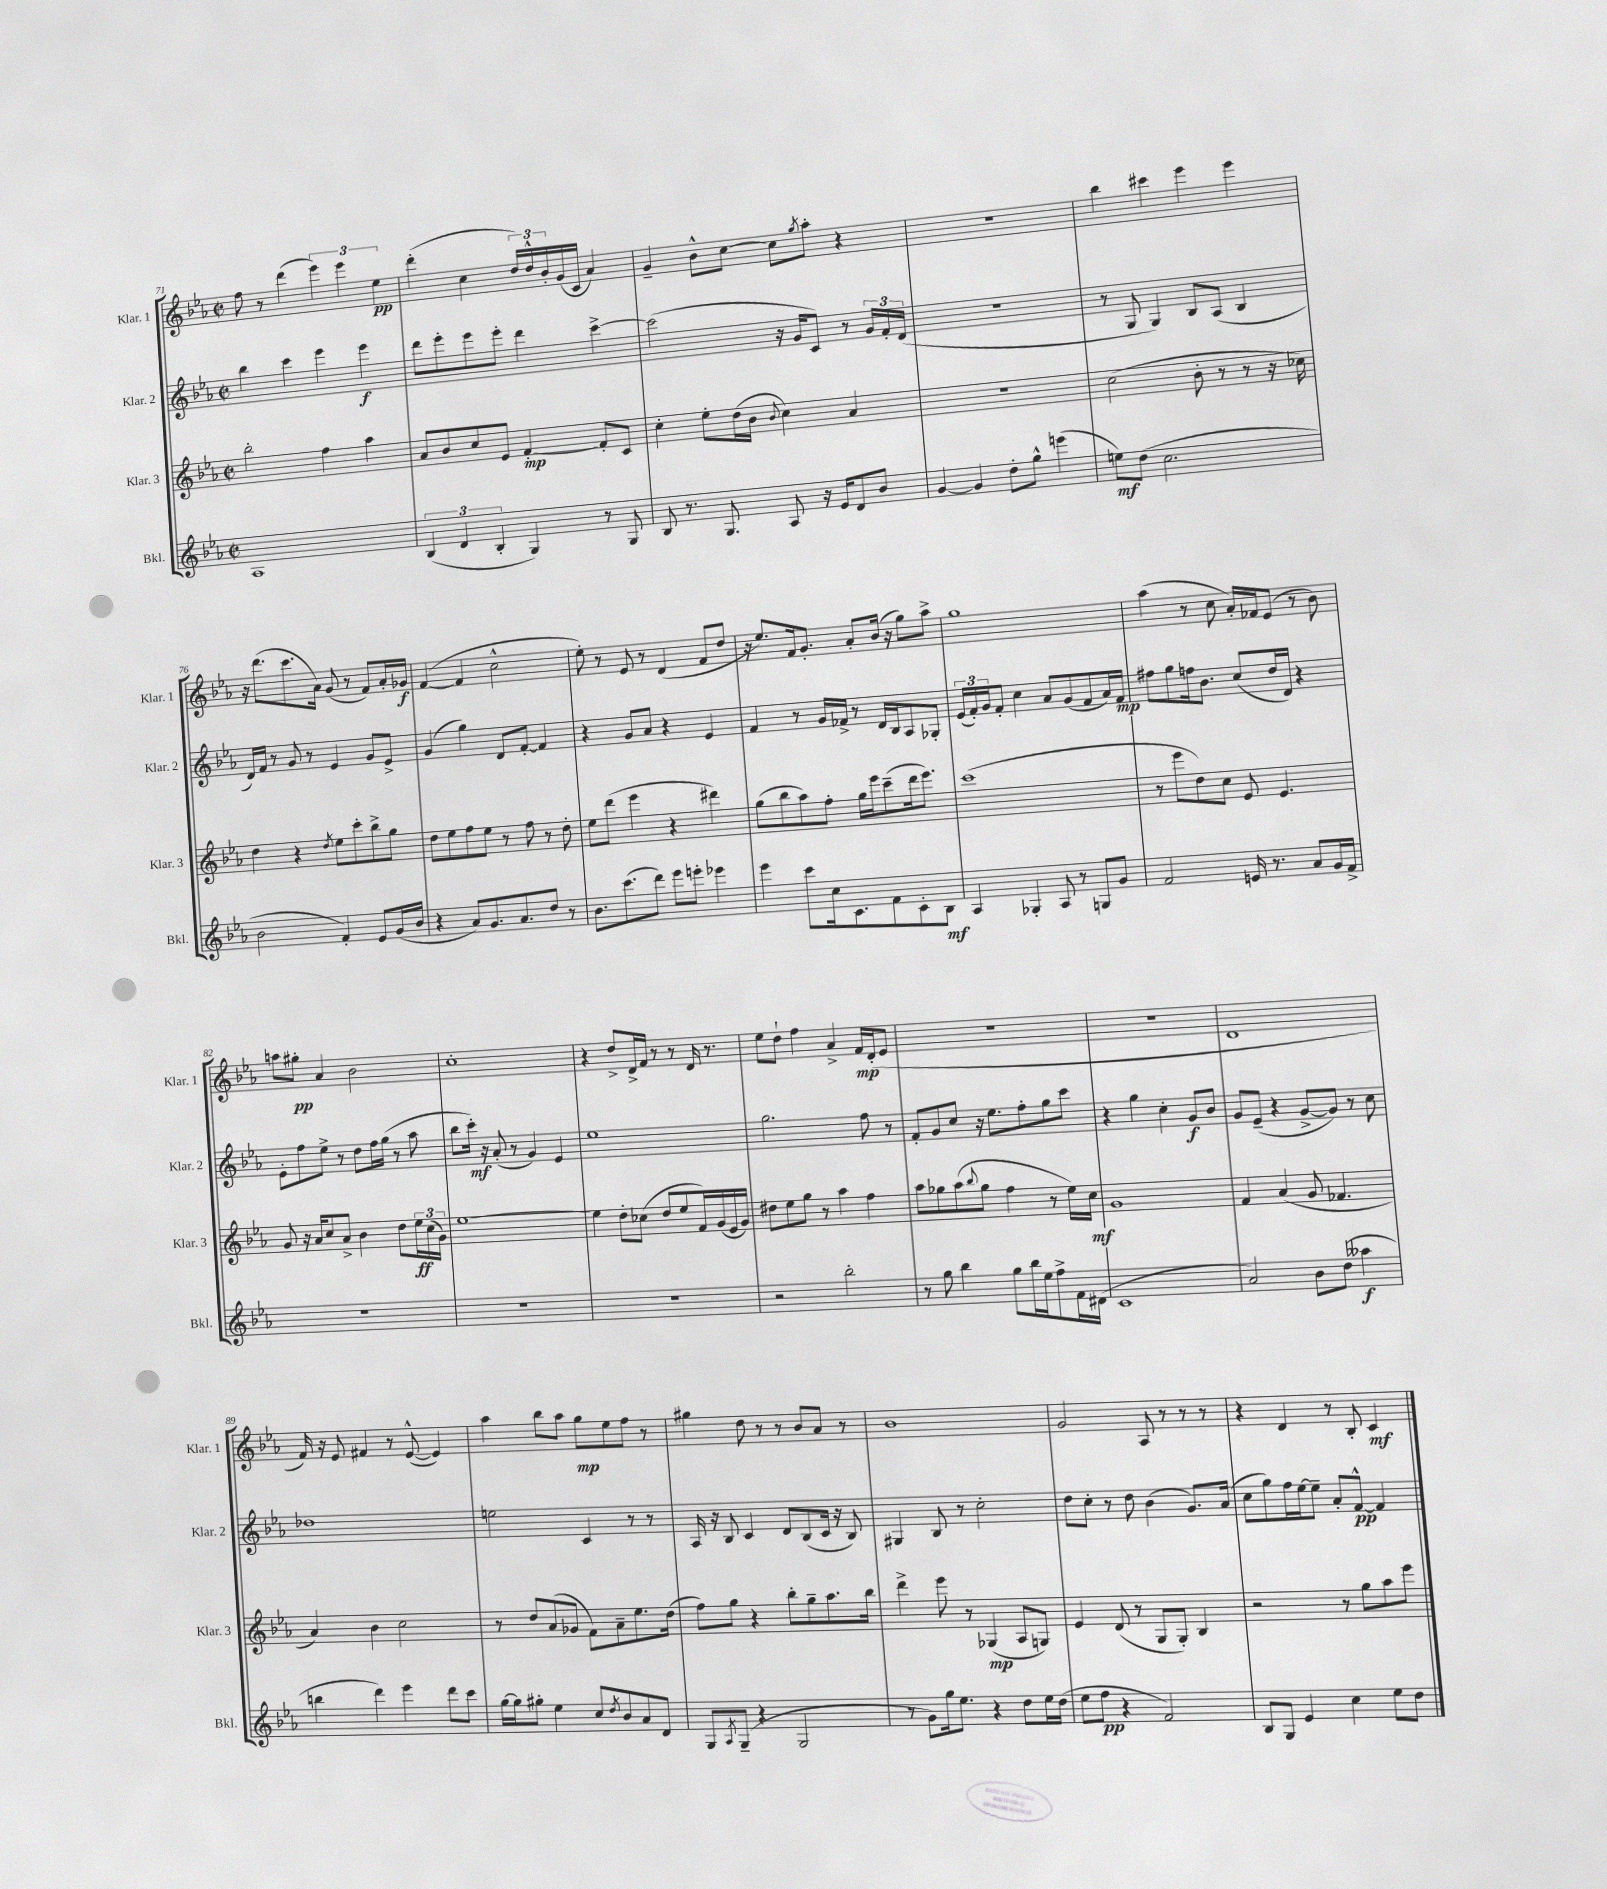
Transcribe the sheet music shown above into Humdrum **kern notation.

**kern	**kern	**kern	**kern
*staff4	*staff3	*staff2	*staff1
*clefG2	*clefG2	*clefG2	*clefG2
*k[b-e-a-]	*k[b-e-a-]	*k[b-e-a-]	*k[b-e-a-]
*M2/2	*M2/2	*M2/2	*M2/2
*met(c|)	*met(c|)	*met(c|)	*met(c|)
1A-	2bb-'	4bb-	8ff
.	.	.	8r
.	.	4ccc	(4ddd
.	4ff	4eee-	6eee-)
.	.	.	6eee-
.	4aa-	4eee-	.
.	.	.	6ee-
=	=	=	=
(6B-	8a-	8ddd	(4ddd'
.	8b-	8eee-'	.
6d	.	.	.
.	8cc	8eee-	4cc
6B-'	.	.	.
.	8e-	8eee-'	.
4G)	[4f'	4ddd	24dd)
.	.	.	24dd^^
.	.	.	24b-'
.	.	.	(16g
.	.	.	16c
8r	8f']	[4ccc^	4a-)
8G	8c	.	.
=	=	=	=
8B-	4cc'	(2ccc]	4g~
8.r	.	.	.
.	8ee-'	.	8b-^^
8.G	.	.	.
.	(16dd	.	[8cc
.	16b-	.	.
.	8qqb-	.	.
8A-	4cc)	16r	8cc]
.	.	16g	.
.	.	.	8qgg
16r	.	8c)	8aa-'
16e-	.	.	.
8d	4a-	8r	4r
8b-	.	24g	.
.	.	24f'	.
.	.	(24d	.
=	=	=	=
[4g	1r	1r	1r
4g]	.	.	.
8dd'	.	.	.
8gg^^	.	.	.
(4eee	.	.	.
=	=	=	=
8ee)	(2cc	8r	4bb-
(8dd	.	8G	.
2.cc	.	4G)	4ccc#
.	8b-'	8B-	4eee-
.	8r	(8A-	.
.	8r	4B-	4eee-
.	16r	.	.
.	16cc-)	.	.
=	=	=	=
2b-	4dd	16d)	16r
.	.	16f	(8.ddd
.	.	8r	.
.	4r	8g	8.ccc
.	.	8r	.
.	.	.	16a-)
.	8qdd	.	.
4f')	8ee-	4e-	(8g
.	8ccc'	.	8r
8e-	8bb-^	8g	8f)
(16g	8gg	8e-^	16a-'
16b-	.	.	16g-
=	=	=	=
4r	8dd	(4g	([4f
.	8ee-	.	.
8a-)	8ff	4gg)	4f]
8.g	8ee-	.	.
.	8r	8d	2cc^^
8.a-	.	.	.
.	8ff	[8f'	.
8dd	8r	4f]	.
8r	8dd'	.	.
=	=	=	=
8.b-	8ee-	4r	8ee-')
.	(8ddd	.	8r
(8.ccc	.	.	.
.	4eee-	8g	8e-
8ddd)	.	8a-	8r
8eee-	4r	4r	(4d
8eee'	.	.	.
4eee-	4ddd#)	4e-	8f
.	.	.	8dd
=	=	=	=
4eee-	(8gg	4f	16r
.	.	.	8.ee-)
.	8bb-	.	.
8ccc	8aa-)	8r	16f
.	.	.	8.g'
16cc	8ff'	16g	.
8.c	.	16f-^	.
.	16gg	8r	8a-'
.	16eee-	.	.
8f	(8ccc~	16d	(16b-
.	.	16B-	16r
8c'	16ddd	8A-	8gg)
.	8.eee-)	.	.
8B-	.	8G-'	8aa-^
=	=	=	=
4A-	(1ccc	(24e-	1gg
.	.	24f')	.
.	.	24g	.
.	.	8f'	.
4G-'	.	4cc	.
8A-	.	8a-	.
8r	.	(8g	.
8G	.	8f	.
8g	.	16a-)	.
.	.	16f	.
=	=	=	=
2f	8r	8ff#	(4aa-
.	8eee-	8gg	.
.	8dd)	16ff	8r
.	.	8.b-	.
.	8cc	.	8cc
16e	8e-	(8cc	16a-')
8.r	.	.	16f-
.	4.e-	16dd	(8e-
.	.	16d)	.
8a-	.	4r	8r
16g	.	.	8b-)
16f^	.	.	.
=	=	=	=
1r	8g	8e-'	8aa
.	16r	8ff	8gg#'
.	16a-	.	.
.	8cc	8ee-^	4a-
.	8a-^	8r	.
.	4b-	8dd	2b-
.	.	16ff	.
.	.	(16gg	.
.	8dd	8r	.
.	24ee-	8aa-	.
.	(24cc	.	.
.	24g)	.	.
=	=	=	=
1r	[1ee-	8bb-	1cc'
.	.	16ccc')	.
.	.	16r	.
.	.	(8a-'	.
.	.	8r	.
.	.	4g)	.
.	.	4e-	.
=	=	=	=
1r	4ee-]	1ee-	4r
.	8dd'	.	8dd^
.	(8cc-	.	16d^
.	.	.	16f
.	8dd	.	8r
.	8ee-	.	8r
.	16f)	.	16d
.	(16g	.	8.r
.	16e-	.	.
.	16g)	.	.
=	=	=	=
2r	8dd#	2.gg	8ee-
.	8ee-	.	8dd`
.	8gg	.	4ff
.	8r	.	.
2bb-'	4aa-	.	4a-^
.	4ff	8ff	16f
.	.	.	(16d'
.	.	8r	8e-
=	=	=	=
8r	8aa-	8f'	1r
8gg	8gg-	8g	.
4bb-	(8aa-	8cc	.
.	8qqbb-	.	.
.	8gg-	16r	.
.	.	8.ee-	.
8gg	4ff	.	.
16bb-	.	8ff'	.
16ee-	.	.	.
8ff^	8r	8gg	.
16f	16ee-)	8ccc	.
(16d#	16cc	.	.
=	=	=	=
1c	1g	4r	1r
.	.	4gg	.
.	.	4cc'	.
.	.	8g	.
.	.	8b-	.
=	=	=	=
2a-)	4f	8g	1d
.	.	(8e-~	.
.	(4a-	4r	.
8b-	8g	[8g^	.
(8dd	4.f-	8g])	.
4aa--	.	8r	.
.	.	8cc	.
=	=	=	=
4bb	4a-)	1dd-	16f)
.	.	.	16r
.	.	.	8e-
4ddd)	4b-	.	4f#
4eee-	2cc	.	8r
.	.	.	([8e-^^
8ddd	.	.	4e-])
8ccc	.	.	.
=	=	=	=
[16gg	8r	2ee	4aa-
16gg]	.	.	.
8gg#'	8dd	.	.
4ee-	(8a-	.	8bb-
.	8g-	.	8aa-
8cc	8f)	4c	8gg
8qdd	.	.	.
8b-	8a-~	.	8ee-
8a-	8.ee-	8r	8ff
8d	.	8r	8r
.	(16dd	.	.
=	=	=	=
8G	8ff)	16A-	4gg#
.	.	16r	.
8qA-	.	.	.
(8G~	8gg	8B-	.
4r	4r	4c	8dd
.	.	.	8r
2G	8bb-'	8d	8r
.	8gg~	(8B-	8b-
.	8.aa-	16c	8a-
.	.	16r	.
.	.	8B-)	8r
.	16bb-	.	.
=	=	=	=
8r	4ddd^	4G#	1b-
8g)	.	.	.
16gg	8eee-	8B-	.
8.ee-	.	.	.
.	8r	8r	.
4r	(4G-	2cc'	.
8dd	8A-	.	.
16ee-	8G)	.	.
(16dd	.	.	.
=	=	=	=
8ee-	4e-	8dd	2g
8ff	.	8cc'	.
4r	(8d	8r	.
.	8r	8dd	.
2f)	8G	(4b-	8A-
.	8G')	.	8r
.	4B-	8.g)	8r
.	.	.	8r
.	.	(16a-	.
=	=	=	=
8B-	2r	8cc	4r
8G	.	8gg)	.
4e-	.	16ff	4d
.	.	[16ee-	.
.	.	8ee-~]	.
4cc	8r	8a-'	8r
.	8gg	[8f^^	8B-'
8ee-	8aa-	4f]	4c
8dd	8eee-	.	.
==	==	==	==
*-	*-	*-	*-
